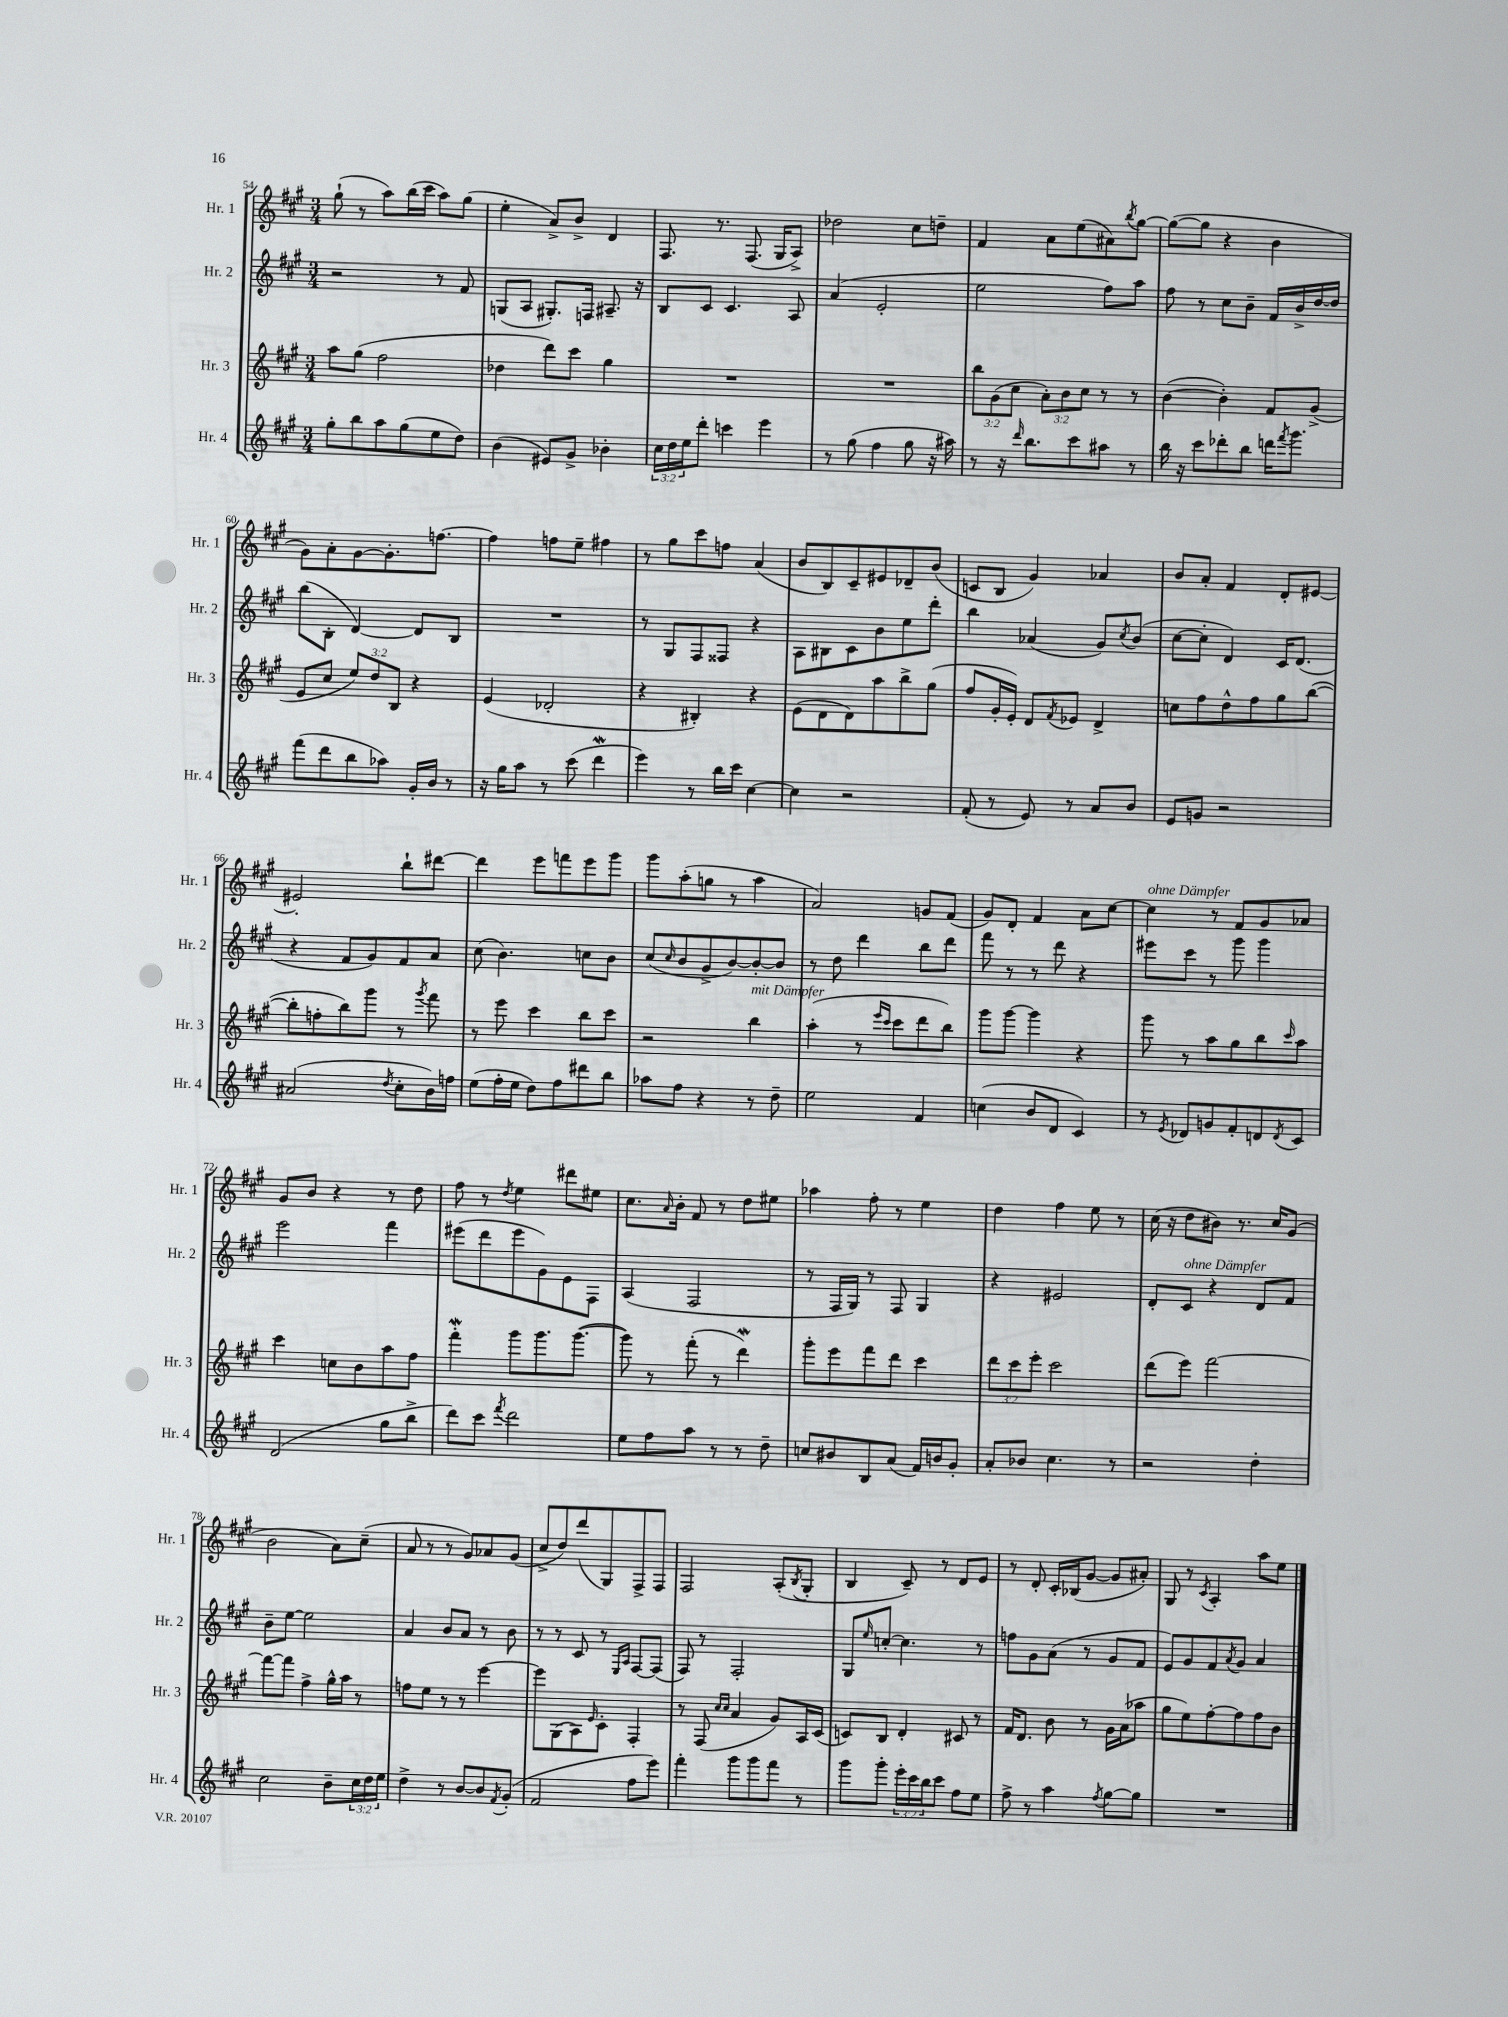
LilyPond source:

<<
\new StaffGroup <<
\new Staff = "s0" \with { instrumentName = "Hr. 1" shortInstrumentName = "Hr. 1" } {
    \clef treble \key a \major \numericTimeSignature \time 3/4
    gis''8-!( r8 a''8) b''16( cis'''16 a''8) gis''8( |
    e''4-. a'8->) b'8-> d'4 |
    fis8. r8. fis8.( gis16 a8->) |
    des''2 cis''8 d''8-- |
    fis'4 a'8 e''8( ais'8) \acciaccatura { b''8 } gis''8~ |
    gis''8~( gis''8 r4 b'4 |
    gis'8) a'8-. gis'8~ gis'8.-. f''8.~ |
    f''4 f''8 e''8-- fis''4 |
    r8 gis''8 cis'''8 f''8 a'4( |
    b'8 b8) cis'8-- eis'8 des'8-- b'8( |
    c'8 b8 gis'4) aes'4 |
    b'8 a'8-. fis'4 d'8-. eis'8~ |
    eis'2-. b''8-! dis'''8~ |
    dis'''4 e'''8 f'''8 e'''8 gis'''8 |
    gis'''8 a''8-.( g''8 r8 a''4 |
    a'2) g'8 fis'8( |
    gis'8) d'8-. fis'4 a'8 cis''8~ |
    cis''4^\markup { \italic "ohne Dämpfer" } r8 fis'8 gis'8 aes'8 |
    gis'8 b'8 r4 r8 d''8 |
    fis''8 r8 \acciaccatura { d''8 } e''4 dis'''8 eis''8 |
    cis''8. \grace { a'16 } b'16-. fis'8 r8 d''8 eis''8 |
    aes''4 fis''8-. r8 e''4 |
    d''4 fis''4 e''8 r8 |
    cis''16( r16 d''8 bis'8) r8. cis''16 gis'8( |
    b'2 a'8) cis''8--( |
    a'8 r8 r8 gis'8) aes'8 gis'8( |
    cis''8-> d''8) d'''8( gis8) fis8-> fis8 |
    fis2 a8-.( \acciaccatura { b8 } gis8-. |
    b4 cis'8--) r8 d'8 e'8 |
    r8 d'8-. cis'16-. bes16( gis'8~ gis'8 ais'8-.) |
    gis8 r8 \acciaccatura { cis'8 } a4-. a''8 e''8 \bar "|." |
}
\new Staff = "s1" \with { instrumentName = "Hr. 2" shortInstrumentName = "Hr. 2" } {
    \clef treble \key a \major \numericTimeSignature \time 3/4
    r2 r8 fis'8 |
    g8( a8 gis8.-.) f16 ais8.-- r16 |
    b8 cis'8 cis'4. a8 |
    a'4( e'2-. |
    e''2 fis''8) a''8 |
    fis''8 r8 cis''8 b'8-- fis'16 b'16-> d''16~ d''16 |
    b''8( b8-. d'4~) d'8 b8 |
    R2. |
    r8 gis8 fis8 fisis8 r4 |
    a8 bis8 cis'8 b'8 e''8 d'''8-. |
    b''4 aes'4( gis'8) \acciaccatura { cis''8 } b'8( |
    cis''8~ cis''8-. d'4) cis'16 d'8.( |
    r4 fis'8 gis'8) fis'8 a'8 |
    cis''8( b'4.) c''8 b'8 |
    cis''8( \grace { cis''16 } b'8 gis'8-> b'8~) b'8~-. b'8 |
    r8 d''8 d'''4 b''8 d'''8 |
    fis'''8 r8 r8 d'''8 r4 |
    eis'''8 cis'''8 r8 gis'''8 gis'''4 |
    e'''2 fis'''4 |
    eis'''8( d'''8 eis'''8 gis'8) e'8 fis8 |
    a4( fis2 |
    r8 fis16 gis16) r8 fis8 gis4 |
    r4 eis'2 |
    d'8-. cis'8^\markup { \italic "ohne Dämpfer" } r4 d'8 fis'8 |
    b'8-- e''8~ e''2 |
    a'4 b'8 a'8 r8 b'8 |
    r8 r8 cis'8 r8 \grace { e16 a16 } fis8~ fis8( |
    fis8) r8 fis2-. |
    gis8 \grace { e''16 } c''8~-. c''4. r8 |
    f''8 gis'8 a'8( r8 gis'8 fis'8 |
    e'8) gis'8 fis'8 \acciaccatura { a'8 } gis'8 a'4 \bar "|." |
}
\new Staff = "s2" \with { instrumentName = "Hr. 3" shortInstrumentName = "Hr. 3" } {
    \clef treble \key a \major \numericTimeSignature \time 3/4 \override Staff.TupletNumber.text = #tuplet-number::calc-fraction-text
    a''8 gis''8( fis''2 |
    des''4 d'''8) cis'''8 gis''4 |
    R2. |
    R2. |
    \tuplet 3/2 { b''8 gis'8( cis''8 } \tuplet 3/2 { a'8-.) b'8 cis''8 } r8 r8 |
    b'4~( b'4-.) fis'8 gis'8->( |
    e'8 cis''8 \tuplet 3/2 { e''8) d''8 b8 } r4 |
    e'4( des'2-. |
    r4 bis4-.) r4 |
    e'8( d'8 d'8) a''8 b''8-> gis''8( |
    fis''8 gis'16-. e'16-.) d'8 \acciaccatura { fis'8 } ees'8 d'4-> |
    c''8 fis''8 d''8-^ fis''8 gis''8 b''8~( |
    b''8-. f''8-. b''8) gis'''8 r8 \acciaccatura { gis'''8 } fis'''8 |
    r8 e'''8 cis'''4 b''8 cis'''8 |
    r2 b''4^\markup { \italic "mit Dämpfer" } |
    a''4-.( r8 \grace { e'''16 cis'''16 } cis'''8 d'''8 b''8) |
    gis'''8 gis'''8~ gis'''4 r4 |
    gis'''8 r8 a''8 gis''8 b''8 \grace { cis'''16 } a''8 |
    cis'''4 c''8 b'8 a''8 fis''8 |
    fis'''4-.\mordent gis'''8 gis'''8. gis'''8.~( |
    gis'''8) r8 fis'''8-.( r8 d'''4\mordent) |
    gis'''8-. e'''8 fis'''8 d'''8 cis'''4 |
    \tuplet 3/2 { d'''8 cis'''8 e'''8-. } cis'''2 |
    d'''8( e'''8) fis'''2~ |
    fis'''8~ fis'''8 fis''4-> gis''16-^ a''16 r8 |
    f''8 e''8 r8 r8 e'''4~ |
    e'''8 gis8( a8) \grace { e'16 } cis'8-. fis4-. |
    r8 fis8( \grace { cis''16 cis''16 } a'4 gis'8) a16 cis'16( |
    c'8) b8 d'4-. cis'8 r8 |
    fis'16 d'8. b'8 r8 gis'16 a'16( aes''8 |
    gis''8 e''8) fis''8~-. fis''8 fis''8 b'8 \bar "|." |
}
\new Staff = "s3" \with { instrumentName = "Hr. 4" shortInstrumentName = "Hr. 4" } {
    \clef treble \key a \major \numericTimeSignature \time 3/4 \override Staff.TupletNumber.text = #tuplet-number::calc-fraction-text
    gis''8-. b''8 a''8 gis''8( e''8 d''8) |
    b'4( eis'8) gis'8-> bes'4-. |
    \tuplet 3/2 { cis''16 d''16 e''16 } d'''8-. c'''4 e'''4 |
    r8 gis''8( fis''4 gis''8 r16 ais''16) |
    r8 r16 \grace { d'''16 } b''8. cis'''8 ais''8 r8 |
    b''16 r16 cis'''8 des'''8-. b''8 d'''16 \acciaccatura { fis'''8 } gis'''8. |
    fis'''8( d'''8 b''8 aes''8) gis'16-. b'16 r8 |
    r16 gis''16 a''8 r8 cis'''8( d'''4\mordent |
    e'''4) r8 b''16 cis'''16 cis''4~ |
    cis''4 r2 |
    fis'8-.( r8 e'8) r8 a'8 b'8 |
    e'8 g'8 r2 |
    ais'2( \acciaccatura { d''8 } cis''8-. b'16) f''16 |
    e''8( fis''16-. e''16 d''8) fis''8 dis'''8 b''8 |
    aes''8 fis''8 r4 r8 d''8-- |
    e''2 fis'4 |
    c''4( b'8 d'8 cis'4) |
    r8 \acciaccatura { e'8 } des'8 g'8 fis'8-. d'8 \acciaccatura { d'8 } cis'8 |
    d'2( gis''8 b''8-> |
    d'''8) cis'''8 \acciaccatura { fis'''8 } d'''2 |
    e''8 fis''8 a''8 r8 r8 d''8-- |
    c''8 bis'8 b8 a'8( fis'16) b'16 gis'8-. |
    a'8-. bes'8 cis''4. r8 |
    r2 d''4-. |
    cis''2 b'8-- \tuplet 3/2 { cis''16 d''16 e''16 } |
    d''4-> r8 b'8~ b'8 \acciaccatura { fis'8 } gis'8-.( |
    fis'2 fis''8 e'''8) |
    fis'''4-. gis'''8 gis'''8 fis'''8 r8 |
    gis'''8 gis'''8-. \tuplet 3/2 { e'''16-. cis'''16 b''16 } cis'''8 fis''8 e''8 |
    fis''8-> r8 a''4 \acciaccatura { fis''8 } gis''8~ gis''8 |
    R2. \bar "|." |
}
>>
>>
\layout { \context { \Score currentBarNumber = #54 } }
